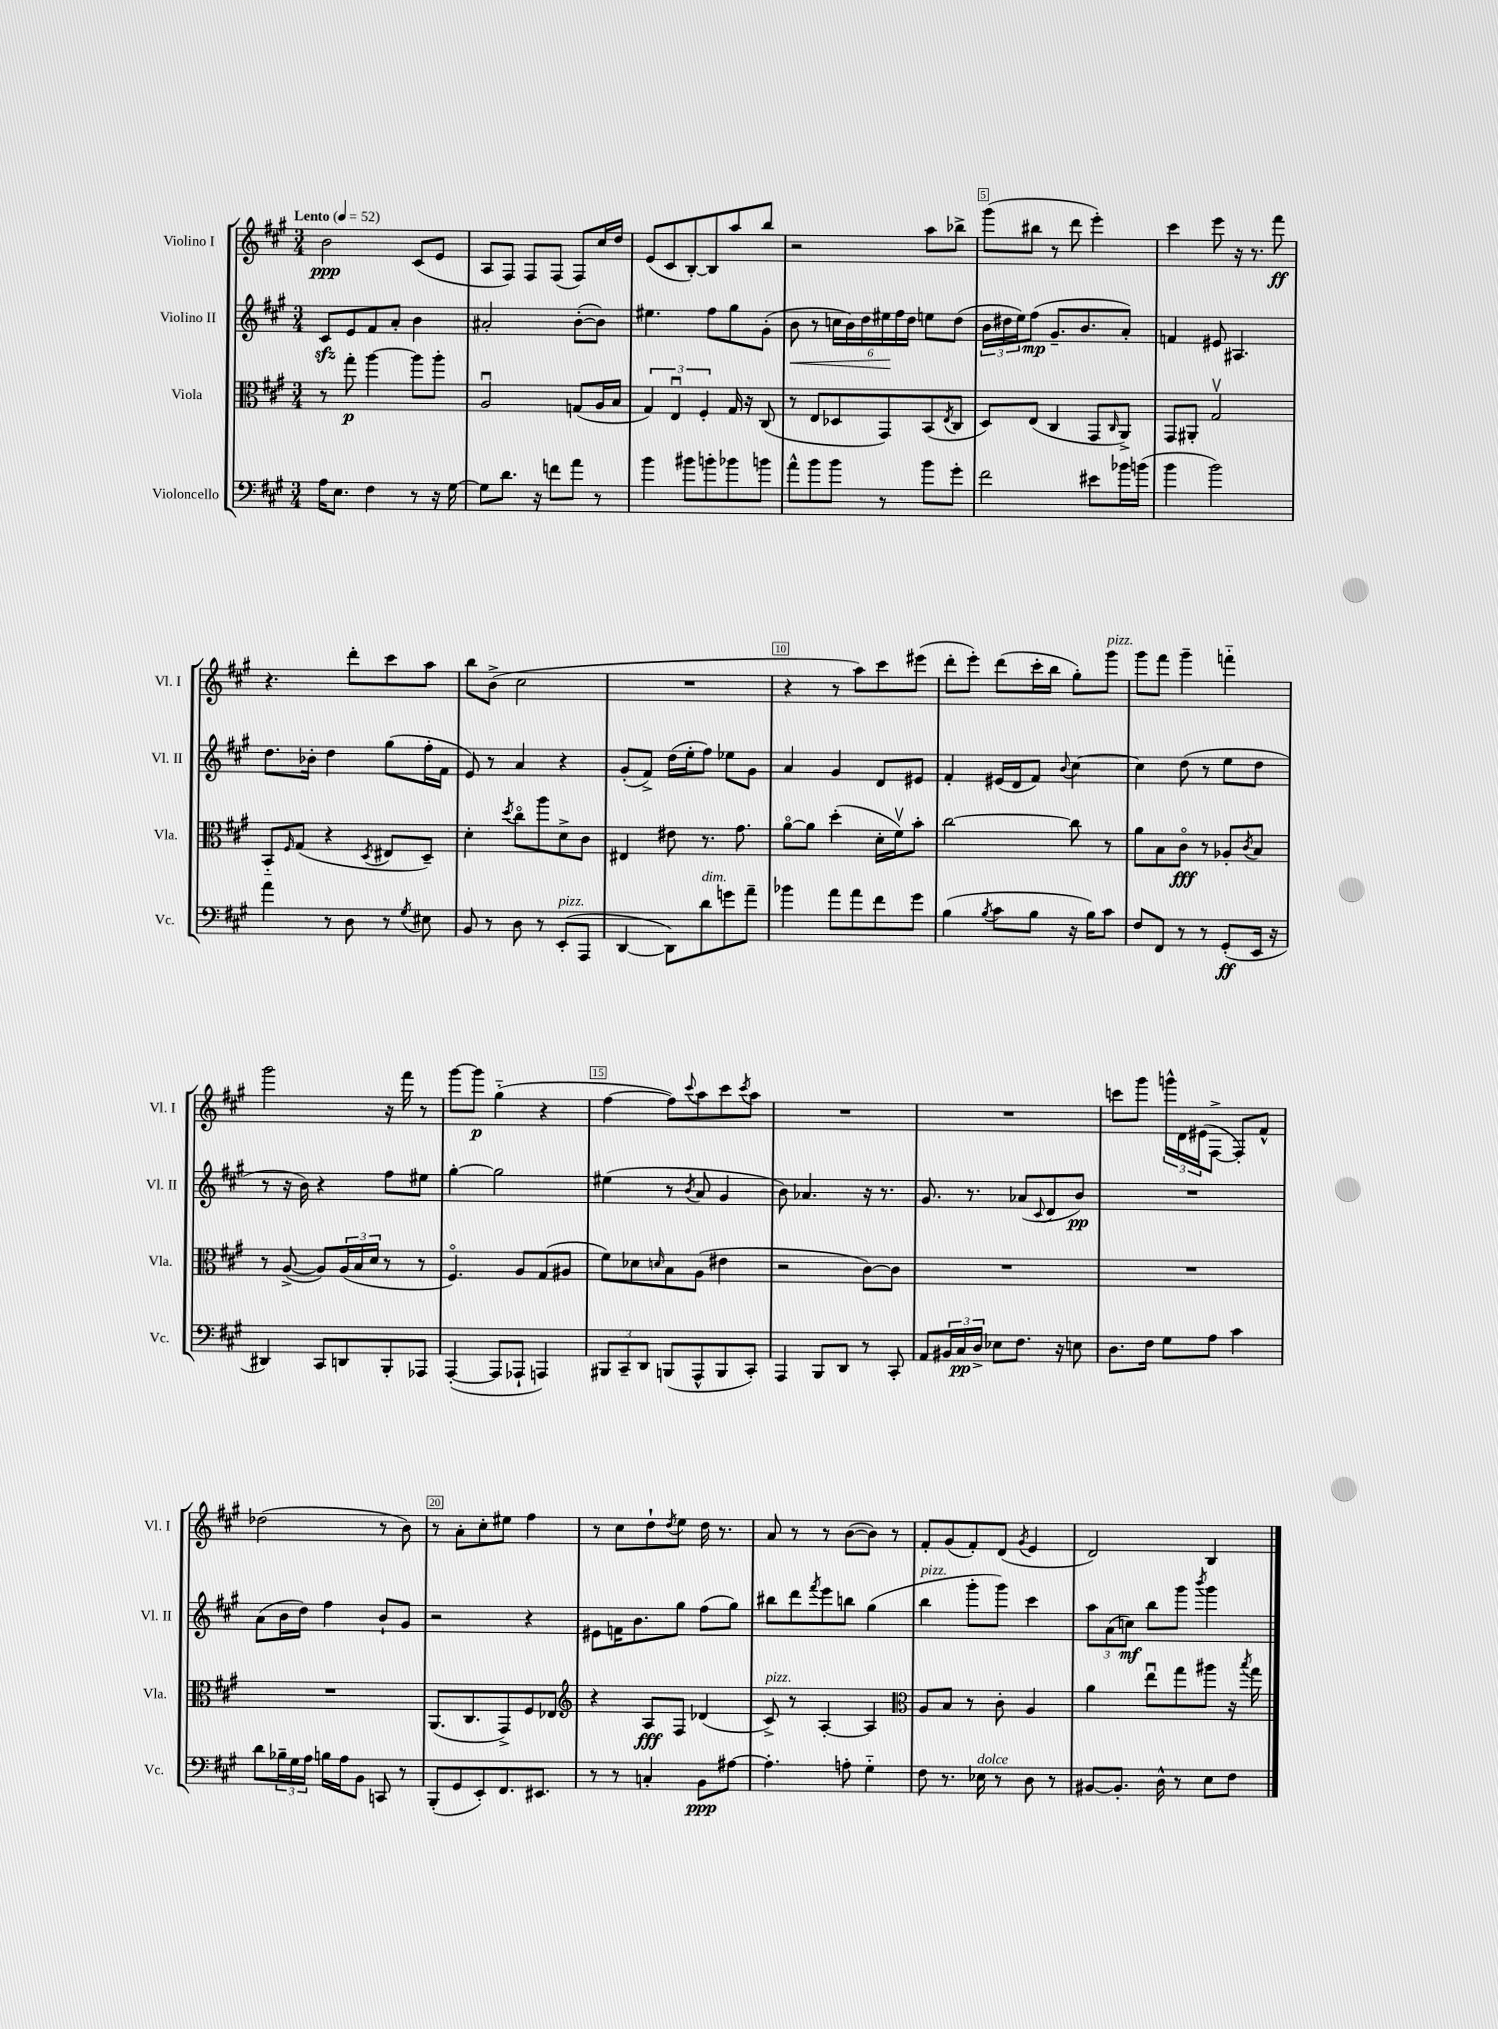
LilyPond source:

<<
\new StaffGroup <<
\new Staff = "s0" \with { instrumentName = "Violino I" shortInstrumentName = "Vl. I" } {
    \clef treble \key a \major \numericTimeSignature \time 3/4 \tempo "Lento" 4 = 52
    b'2\ppp cis'8( e'8 |
    a8 fis8) fis8 fis8( fis8) cis''16 d''16 |
    e'8( cis'8 b8~-.) b8 a''8 b''8 |
    r2 a''8 bes''8-> |
    gis'''8( bis''8 r8 d'''8 e'''4-.) |
    cis'''4 e'''8 r16 r8. fis'''8\ff |
    r4. d'''8-. cis'''8 a''8 |
    b''8 b'8->( cis''2 |
    R2. |
    r4 r8 a''8) cis'''8 eis'''8( |
    d'''8-. e'''8-.) d'''8( cis'''16-. b''16 gis''8-.) gis'''8^\markup { \italic "pizz." } |
    gis'''8 fis'''8 gis'''4-- f'''4-_ |
    gis'''2 r16 fis'''16 r8 |
    gis'''8~ gis'''8\p gis''4-_( r4 |
    fis''4~ fis''8) \appoggiatura { cis'''8 } a''8 cis'''8 \acciaccatura { cis'''8 } a''8 |
    R2. |
    R2. |
    c'''8 gis'''8 \tuplet 3/2 { g'''16-^ d'16 eis'16( } fis8~-> fis8-.) fis'8-^ |
    des''2( r8 b'8) |
    r8 a'8-. cis''8-. eis''8 fis''4 |
    r8 cis''8 d''8-! \acciaccatura { d''8 } e''8 d''16 r8. |
    a'8 r8 r8 b'8~( b'8) r8 |
    fis'8-. gis'8( fis'8-.) d'8( \acciaccatura { gis'8 } e'4 |
    d'2) b4 \bar "|." |
}
\new Staff = "s1" \with { instrumentName = "Violino II" shortInstrumentName = "Vl. II" } {
    \clef treble \key a \major \numericTimeSignature \time 3/4
    cis'8\sfz e'8 fis'8 a'8-. b'4 |
    ais'2-. b'8~-.( b'8) |
    eis''4. fis''8 gis''8 gis'8-.( |
    b'8\< r8 \tuplet 6/4 { c''16 b'16) d''16 eis''16\! fis''16 d''16 } e''8 d''8( |
    \tuplet 3/2 { b'16 dis''16 e''16) } fis''8\mp( gis'8.-- b'8. a'8-.) |
    f'4 eis'8 ais4. |
    d''8. bes'16-. d''4 gis''8( fis''16-. fis'16 |
    e'8) r8 a'4 r4 |
    gis'8-.( fis'8->) d''16( e''16-. fis''8) ees''8 gis'8 |
    a'4 gis'4 d'8 eis'8 |
    fis'4-. eis'16( d'16 fis'8) \appoggiatura { b'8 } cis''4~ |
    cis''4 d''8( r8 e''8 d''8 |
    r8 r16 b'16) r4 fis''8 eis''8 |
    gis''4~-. gis''2 |
    eis''4( r8 \acciaccatura { b'8 } a'8 gis'4 |
    b'8) aes'4. r16 r8. |
    gis'8. r8. aes'8( \appoggiatura { cis'8 } d'8 b'8\pp) |
    R2. |
    a'8( b'16 d''16) fis''4 b'8-! gis'8 |
    r2 r4 |
    eis'8 f'16 b'8. gis''8 fis''8( gis''8) |
    bis''8 d'''8 \acciaccatura { fis'''8 } e'''8 b''8 gis''4( |
    b''4^\markup { \italic "pizz." } gis'''8-. gis'''8) cis'''4 |
    \tuplet 3/2 { a''8 a'8( c''8\mf) } b''8 gis'''8 \acciaccatura { b'''8 } gis'''4 \bar "|." |
}
\new Staff = "s2" \with { instrumentName = "Viola" shortInstrumentName = "Vla." } {
    \clef alto \key a \major \numericTimeSignature \time 3/4
    r8 gis''8-.\p a''4~ a''8 a''8-. |
    a2\downbow g8( a16 b16 |
    \tuplet 3/2 { gis4) e4\downbow fis4-. } gis16 r16 cis8( |
    r8 e8 des8 gis,8) b,8( \acciaccatura { e8 } cis8 |
    d8) e8( cis4 gis,8 \grace { cis16 } a,8->) |
    gis,8 ais,8-. gis2\upbow |
    b,8-_ \grace { fis16 } gis8( r4 \acciaccatura { d8 } eis8 d8--) |
    d'4-. \acciaccatura { d''8 } cis''8\flageolet a''8 d'8-> cis'8 |
    eis4 eis'8 r8. gis'8. |
    a'8~\flageolet a'8 d''4-.( d'16-. fis'16\upbow) b'8-. |
    cis''2~ cis''8 r8 |
    a'8 b8 cis'8\flageolet\fff r8 aes8-. \acciaccatura { cis'8 } b8 |
    r8 a8~->( a8) \tuplet 3/2 { a16( b16 d'16 } r8 r8 |
    fis4.\flageolet) a8 gis8( ais8 |
    fis'8) des'8 \grace { d'16 } b8 a8( eis'4 |
    r2 cis'8~) cis'8 |
    R2. |
    R2. |
    R2. |
    a,8.( cis8. gis,8->) fis8 ees8 |
    \clef treble r4 a8\fff fis8 des'4( |
    cis'8->^\markup { \italic "pizz." }) r8 a4~-. a4 |
    \clef alto a8 b8 r8 cis'8-. a4 |
    a'4 e''8\downbow gis''8 ais''8 r16 \acciaccatura { b''8 } gis''16 \bar "|." |
}
\new Staff = "s3" \with { instrumentName = "Violoncello" shortInstrumentName = "Vc." } {
    \clef bass \key a \major \numericTimeSignature \time 3/4
    a16 e8. fis4 r8 r16 gis16~ |
    gis8 d'8. r16 f'8 a'8 r8 |
    b'4 bis'8 b'8-. bes'8 b'8 |
    a'8-^ b'8 b'8 r8 b'8 gis'8-. |
    fis'2 eis'8 bes'16 b'16( |
    b'4 b'2) |
    a'4 r8 d8 r8 \acciaccatura { gis8 } eis8 |
    b,8 r8 d8 r8 e,8-.^\markup { \italic "pizz." }( a,,8 |
    d,4~ d,8) d'8^\markup { \italic "dim." } g'8 a'8-- |
    bes'4 a'8 a'8 fis'8 gis'8 |
    b4( \acciaccatura { b8 } cis'8 b8 r16 b16) cis'8 |
    fis8 fis,8 r8 r8 gis,8-.\ff( e,16 r16 |
    dis,4) cis,8 d,8 b,,8-. aes,,8 |
    a,,4~-.( a,,8 aes,,8-! a,,4) |
    \tuplet 3/2 { bis,,8 cis,8-- d,8 } b,,8( a,,8-^ b,,8 cis,8-.) |
    a,,4 b,,8 d,8 r8 cis,8-. |
    a,8 \tuplet 3/2 { bis,16 cis16\pp d16-> } ees8 fis8. r16 e8 |
    d8. fis16 gis8 a8 cis'4 |
    d'8 \tuplet 3/2 { bes16-- gis16 a16 } b16 a16 b,8 c,8 r8 |
    b,,8-.( gis,8 e,8-.) fis,8. eis,8. |
    r8 r8 c4-. b,8\ppp ais8~ |
    ais4.-. a8-. gis4-_ |
    fis8 r8. ees16^\markup { \italic "dolce" } r8 d8 r8 |
    bis,8~ bis,8.-. d16-^ r8 e8 fis8 \bar "|." |
}
>>
>>
\layout { \context { \Score \override BarNumber.break-visibility = ##(#f #t #t) barNumberVisibility = #(every-nth-bar-number-visible 5) \override BarNumber.stencil = #(make-stencil-boxer 0.1 0.3 ly:text-interface::print) } }
